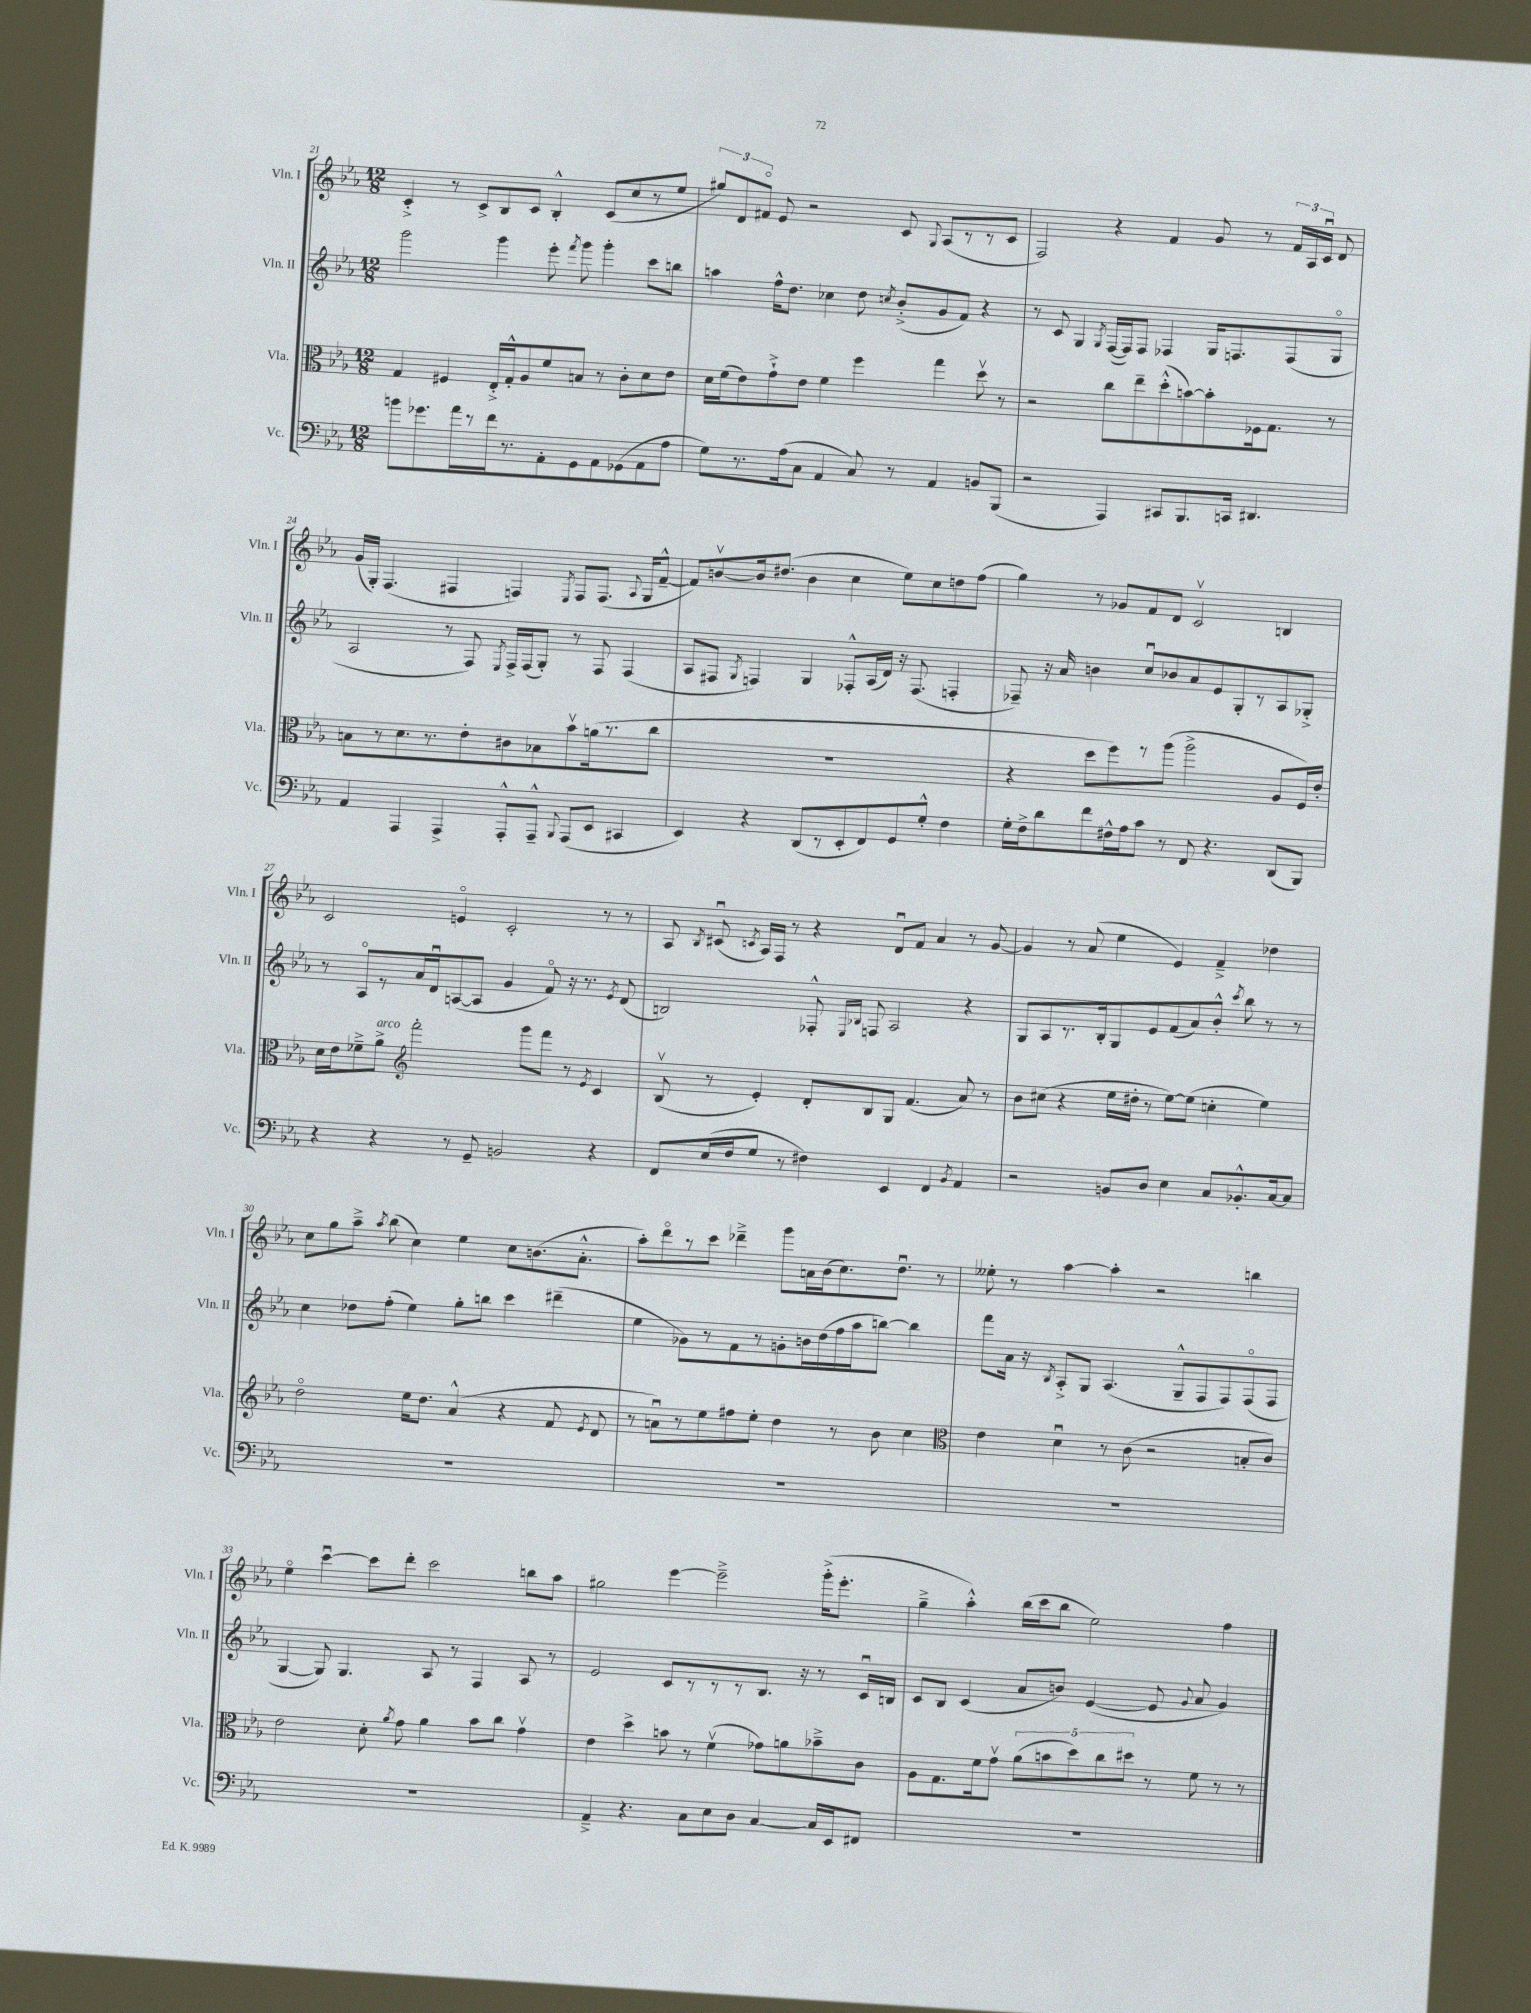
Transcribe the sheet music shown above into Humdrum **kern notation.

**kern	**kern	**kern	**kern
*part4	*part3	*part2	*part1
*staff4	*staff3	*staff2	*staff1
*I"Vc.	*I"Vla.	*I"Vln. II	*I"Vln. I
*I'Vc.	*I'Vla.	*I'Vln. II	*I'Vln. I
*clefF4	*clefC3	*clefG2	*clefG2
*k[b-e-a-]	*k[b-e-a-]	*k[b-e-a-]	*k[b-e-a-]
*M12/8	*M12/8	*M12/8	*M12/8
=21	=21	=21	=21
8bn\L	4G/	2ggg\	4c'^/
8.g-X\	.	.	.
.	4F#X/	.	8r
16a-\L	.	.	.
8r	.	.	8c^/L
16f\J	16E-'^/LL	4ggg\	8B-/
8.r	16G'^^/J	.	.
.	8A-/	.	8c/J
8AA-'\	8f/	8eee-'\	4B-'^^/
.	.	8qfff/	.
8GG\	8Bn/J	8ggg\	.
8AA-\	8r	4ggg'\	(8c/L
(8GG-X\	8c'\L	.	8cc/
8AA-\	8d\	8ccc\L	8r
8A-\J	8e-\J	8bbn\J	8ee-/J
=22	=22	=22	=22
8G\L)	16d\LL	4aan\	12gg#X/L)
.	(16f\J	.	.
.	.	.	12d/
8.r	8e-\)	.	.
.	.	.	12f#X/J
.	8g`^\	16ff^^\KL	8e-/
(16A-\k	.	8.dd\J	.
8C\J	8e-\J	.	2r
4AA-/	4f\	4cc-X\	.
8C/)	4ff\	8dd\	.
.	.	8qccn/	.
8r	.	(8b-'^/L	8c/
.	.	.	8qqG/
4AA-/	4gg\	8g/	(8A-/L
.	.	8f/J)	8r
8BBn/L	8ddv\	4r	8r
(8BBB-/J	8r	.	8c/J
=23	=23	=23	=23
2r	2r	8r	2F/)
.	.	8c/	.
.	.	4G/	.
.	.	8qG/	.
4AAA-/)	8cc\L	([16F/LL	4r
.	.	16F/J])	.
.	8ee-~\	8F/J	.
8CC#X/L	(8dd'^^\	4F-X/	4f/
8.BBB-/	[8bn\)	.	.
.	8b'\]	16G/KL	8g/
16CCn/Jk	.	8.Fn/	.
4.DD#X/	16F-X\k	.	8r
.	8.G\J	.	.
.	.	(8F/	24f/LL
.	.	.	24A-/
.	.	.	24cu/JJ
.	8r	8G/J	8d/
!!LO:LB:g=z
=24	=24	=24	=24
4AA-/	8Bn\L	2A-/	(16g/LL
.	.	.	16G'/JJ)
.	8r	.	(4.F/
4AAA-/	8.d\	.	.
.	8.r	.	.
4AAA-^/	.	8r	4F#X/
.	8e-'\	8F/)	.
.	.	8qE-/	.
8AAA-'^^/L	8c#X\	16F^/LL	4Fn/)
.	.	(16F/J	.
8AAA-~^^/J	8B-X\	8G'/J)	.
8qqBBB-/	.	.	8qE-/
(8AAA-/L	8b-v\	8r	8F/L
8EE-/J	(16an\k	8F/	(8.F/J
.	8.r	.	.
4CC#X/	.	(4F/	.
.	.	.	8qqA-/
.	.	.	16G/KL
.	8cc\J	.	[8f~^^/J
=25	=25	=25	=25
4EE-/)	1.r	8A-/L	8f/L])
.	.	8F#X/J	[8bnv/
.	.	8qG/	.
4r	.	4Fn/)	16b/k]
.	.	.	(8.dd#X/J
(8DD/L	.	4G/	4b\
8r	.	.	.
8EE-'/	.	8F-X'^^/L	4cc\
8FF/)	.	(16A-/L	.
.	.	16d/JJ)	.
8GG/	.	16r	8ee-\L)
.	.	(8.F-/	.
8G'^^/J	.	.	8cc\
4F\	.	4Fn'/	8ddn\
.	.	.	(8ff\J
=26	=26	=26	=26
16G'\LL	4r	8F-X~/)	4gg\)
16F^\J	.	.	.
8d\	.	16r	.
.	.	16a-/	.
8f\	8dd\L	4bn\	8r
16F#X^^\L	8ff\)	.	8g-X/L
16A-\J	.	.	.
8c\J	8r	8ccu/L	8f/
8r	(8aa-\J	8b-X/	8d/J
8FF/	2aa-^\	8a-/	2cv/
4.r	.	8e-/	.
.	.	8G'/	.
.	.	8r	.
(8DD/L	8A-/L	8A-/	4Bn/
8BBB-/J)	16F/L)	8G-X'^/J	.
.	16e-'/JJ	.	.
!!LO:LB:g=z
=27	=27	=27	=27
4r	16d\LL	8r	2c/
.	16e-\J	.	.
.	8f-X~^\	8A-/L	.
!	!LO:TX:a:i:t=arco	!	!
4r	8a-^\J	8r	.
*	*clefG2	*	*
.	2fff'\	16a-/L	.
.	.	16du/J	.
8r	.	([8An/	4en/
8GG~/	.	8A/J]	.
2BBn/	.	4g/	2c'/
.	8ggg\L	.	.
.	8fff\J	8f/)	.
.	8r	16r	.
.	.	8.r	.
.	8qe-/	.	.
4r	4c/	.	8r
.	.	8qe-/	.
.	.	(8d/	8r
=28	=28	=28	=28
8FF/L	(8B-v/	2Bn/)	8A-/
.	.	.	8qB-/
(16E-/L	8r	.	(8c#Xu/
16F/J	.	.	.
.	.	.	8qcn/
8G/J	4e-'/)	.	16A-/LL)
.	.	.	16F/JJ
8r	.	.	8r
4F#X\)	8d'/L	8F-X'^^/	4r
.	.	16qqE-/LL	.
.	.	16qqB-X/JJ	.
.	8B-/	8Fn/	.
4EE-/	8G/J	2A-/	8du/L
.	(4.f/	.	8f/J
4FF/	.	.	4a-/
8qBB-/	.	.	.
4AA-/	8a-/)	4r	8r
.	8r	.	[8g/
=29	=29	=29	=29
2r	8b-\L	8G/L	4g/]
.	(8cc#X\J	8A-/	.
.	4r	8.r	8r
.	.	.	(8a-/
.	.	16B-'/k	.
8BBn/L	16ee-\LL	8G/	4ee-\
.	16dd#X'\JJ	.	.
8D/J	8r	8e-/	.
4E-\	[8ee-\L)	(8f/	4e-/)
.	(8ee-\J]	8a-/)	.
8C/L	4ccn'\	8b-'^^/J	4f~^/
.	.	8qccc/	.
8.BB-X'^^/	.	8bb-\	.
.	4ee-\)	8r	4dd-X\
[16C/k	.	.	.
8C/J]	.	8r	.
!!LO:LB:g=z
=30	=30	=30	=30
1.r	2dd\	4cc\	8cc\L
.	.	.	8gg\
.	.	8dd-X\L	8aa-~^\J
.	.	.	8qaa-/
.	.	(8ff'\J	(8bb-\
.	16ee-\KL	4ee-\)	4cc\)
.	8.dd\J	.	.
.	(4a-^^/	8gg'\L	4ee-\
.	.	8bbn\J	.
.	4r	4ccc\	8cc\L
.	.	.	(8.bn\
.	8f/	(4ddd#X~\	.
.	.	.	8.a-'^^\J
.	8qe-/	.	.
.	8d/	.	.
=31	=31	=31	=31
1.r	8r	4ee-\	8aa-'\L)
.	8anu\L)	.	8ddd\
.	8r	8g-X\L)	8r
.	8ee-\	8r	8ccc\J
.	8ff#X\	8f\	4ddd-X~^\
.	8ee-'\J	8r	.
.	4dd\	8gn'\	8ggg\L
.	.	16bn\L	16an\L
.	.	(16dd\	(16b-\J
.	8r	16ff\	8.cc\)
.	.	16aa-\J	.
.	8b-\	[8bbn\J)	.
.	.	.	8.ddu\J
.	4cc\	4bb\]	.
.	.	.	8r
=32	=32	=32	=32
*	*clefC3	*	*
1.r	4e-\	8fff\L	8ee--X'\
.	.	16a-\Jk	8r
.	.	16r	.
.	.	8qB-/	.
.	4du\	8A-'^/L	[4aa-\
.	.	8G/J	.
.	8r	(4.A-/	4aa-'\]
.	(8c\	.	.
.	2r	.	2r
.	.	8G~^^/L	.
.	.	8F/	.
.	.	8F/)	.
.	8Bn'/L	(8F/	4bbn\
.	8c/J)	8F/J	.
!!LO:LB:g=z
=33	=33	=33	=33
1.r	2e-\	[4G/	4ee-\
.	.	8G/])	[4cccu\
.	.	4.G/	.
.	8d'\	.	8ccc\L]
.	8qa-/	.	.
.	8g\	.	8ddd'\J
.	4a-\	8A-/	2ccc\
.	.	8r	.
.	8b-\L	4F/	.
.	8cc\J	.	.
.	4gv\	8A-/	8bbn\L
.	.	8r	8aa-\J
=34	=34	=34	=34
4AA-~^/	4e-\	2e-/	2gg#X\
4.r	4dd^\	.	.
.	8bn\	8c/L	[4eee-\
8C\L	8r	8r	.
8E-\	(4fv\	8r	2eee-~^\]
8D\J	.	8r	.
[4C/	8g-X\L)	8.B-/J	.
.	8an\	.	.
.	.	16r	.
16C/LL]	8b-X~^\	8r	(16ggg'^\KL
16EE-/J	.	.	8.eee-'\J
8FF#X/J	8c\J	16cu/LL	.
.	.	16Bn/JJ	.
=35	=35	=35	=35
1.r	8A-\L	8c/L	4gg~^\
.	8.G\	8B-/J	.
.	.	(4c/	4aa-'^^\)
.	16f\k	.	.
.	8gv\J	.	.
.	(10a-\L	8a-/L	(16bb-\LL
.	.	.	16ccc\J
.	10bn\	.	.
.	.	8bn/J)	8bb-\J
.	10dd\)	.	.
.	.	([4e-/	2ee-\)
.	10cc\	.	.
.	10dd#X\J	.	.
.	8r	8e-/]	.
.	.	8qqg/	.
.	8f\	8a-/	.
.	8r	4g/)	4ff\
.	8r	.	.
==	==	==	==
*-	*-	*-	*-
